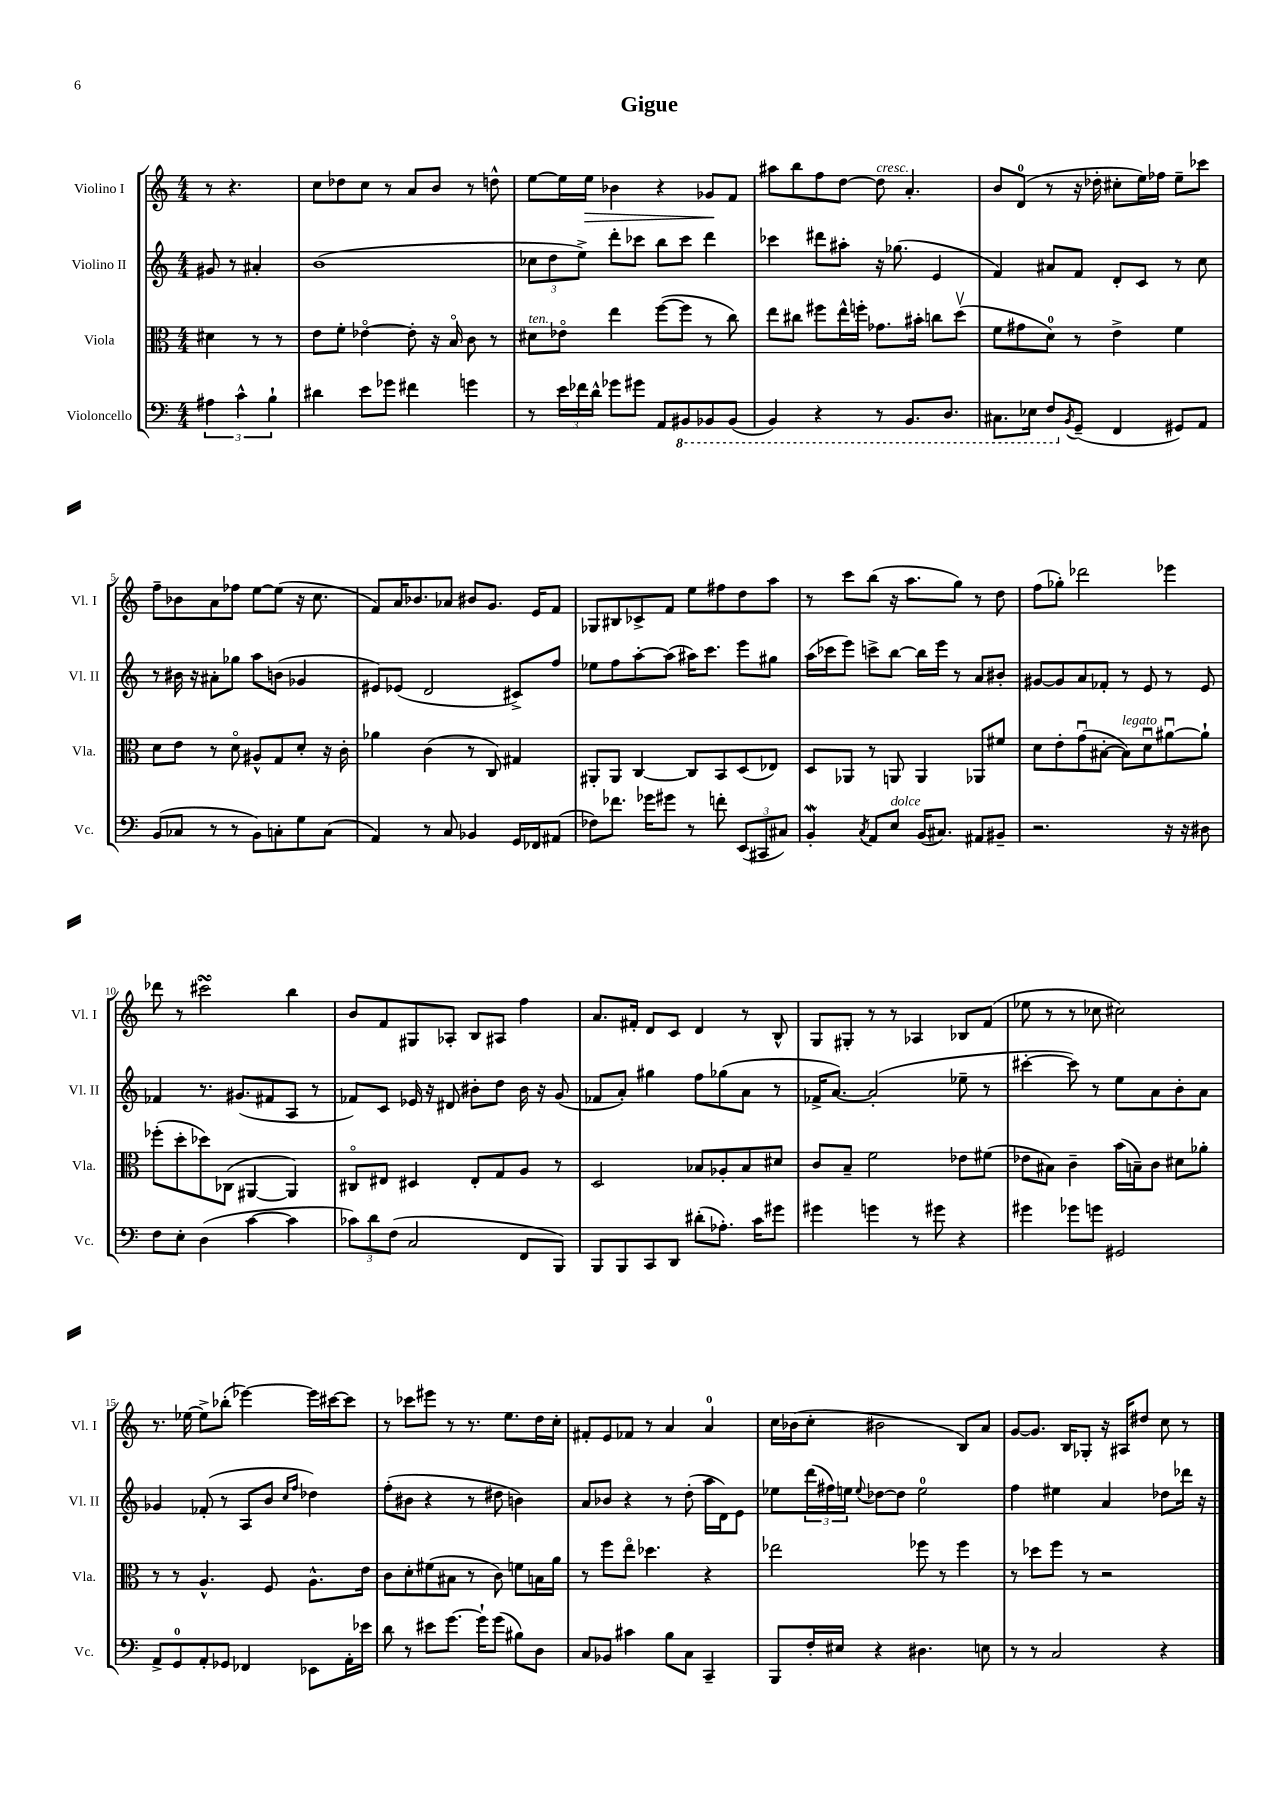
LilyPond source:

\header { title = "Gigue" }
<<
\new StaffGroup <<
\new Staff = "s0" \with { instrumentName = "Violino I" shortInstrumentName = "Vl. I" } {
    \clef treble \key c \major \numericTimeSignature \time 4/4 \partial 2
    r8 r4. |
    c''8 des''8 c''8 r8 a'8 b'8 r8 d''8-^ |
    e''8~ e''16 e''16\> bes'4 r4 ges'8\! f'8 |
    ais''8 b''8 f''8 d''8~ d''8^\markup { \italic "cresc." } a'4.-. |
    b'8 d'8-0( r8 r16 des''16-. cis''8-. e''16) fes''16 e''8-- ces'''8 |
    f''8-- bes'8 a'8 fes''8 e''8~ e''8( r16 c''8. |
    f'8) a'16 bes'8. aes'8 bis'8 g'8. e'16 f'8 |
    ges8 bis8 ces'8-> f'8 e''8 fis''8 d''8 a''8 |
    r8 c'''8 b''8( r16 a''8. g''8) r8 d''8 |
    f''8( ges''8-.) des'''2 ees'''4 |
    des'''8 r8 cis'''2\turn b''4 |
    b'8 f'8 gis8 aes8-. b8 ais8 f''4 |
    a'8. fis'16-. d'8 c'8 d'4 r8 b8-^ |
    g8 gis8-. r8 r8 aes4 bes8 f'8( |
    ees''8 r8 r8 ces''8 cis''2) |
    r8. ees''16~ ees''8-> bes''8-.( ees'''4~) ees'''16 cis'''16~ cis'''8 |
    r8 ces'''8 eis'''8 r8 r8. e''8. d''16 c''16-. |
    fis'8-. e'8 fes'8 r8 a'4 a'4-0 |
    c''16 bes'16( c''8-. bis'2 b8) a'8 |
    g'8~ g'8. b16 ges8-. r16 ais16 dis''8 c''8 r8 \bar "|." |
}
\new Staff = "s1" \with { instrumentName = "Violino II" shortInstrumentName = "Vl. II" } {
    \clef treble \key c \major \numericTimeSignature \time 4/4 \partial 2
    gis'8 r8 ais'4-. |
    b'1( |
    \tuplet 3/2 { ces''8 d''8 e''8->) } d'''8-. ces'''8 b''8 ces'''8 d'''4 |
    ces'''4 dis'''8 ais''8-. r16 ges''8.( e'4 |
    f'4) ais'8 f'8 d'8-. c'8 r8 c''8 |
    r8 bis'16 r16 ais'8-. ges''8 a''8 b'8( ges'4 |
    eis'8) ees'8( d'2 cis'8->) f''8 |
    ees''8 f''8 a''8~-. a''8( ais''16) c'''8. e'''8 gis''8 |
    a''16( ces'''16 e'''8) c'''8-> b''8~ b''16 e'''16 r8 a'8 bis'8-. |
    gis'8~ gis'8 a'8 fes'8-. r8 e'8 r8 e'8 |
    fes'4 r8. gis'8.( fis'8 a8 r8 |
    fes'8) c'8 ees'16 r16 dis'8 bis'8-. d''8 bis'16 r16 g'8( |
    fes'8 a'8-.) gis''4 f''8 ges''8( a'8 r8 |
    fes'16-> a'8.~) a'2-.( ees''8-- r8 |
    cis'''4~-. cis'''8) r8 e''8 a'8 b'8-. a'8 |
    ges'4 fes'8-.( r8 a8 b'8 \grace { c''16 f''16 } des''4) |
    f''8-.( bis'8 r4 r8 dis''8 b'4) |
    a'8 bes'8 r4 r8 d''8-.( a''16 d'16) e'8 |
    ees''8 \tuplet 3/2 { d'''16( fis''16) e''16 } \appoggiatura { e''8 } des''8~ des''8 e''2-0 |
    f''4 eis''4 a'4 des''8 des'''16 r16 \bar "|." |
}
\new Staff = "s2" \with { instrumentName = "Viola" shortInstrumentName = "Vla." } {
    \clef alto \key c \major \numericTimeSignature \time 4/4 \partial 2
    dis'4 r8 r8 |
    e'8 f'8-. ees'4~\flageolet ees'8-. r16 b16\flageolet c'8 r8 |
    dis'8^\markup { \italic "ten." } ees'8\flageolet e''4 f''8~( f''8 r8 c''8) |
    e''8 cis''8 fis''8 e''16-^ f''16-. ges'8. bis'16-. c''8 d''8\upbow( |
    f'8 gis'8 d'8-0) r8 e'4-> f'4 |
    d'8 e'8 r8 d'8\flageolet ais8-^ g8 d'8-. r16 c'16-. |
    aes'4 c'4( r8 c8) gis4 |
    ais,8-. ais,8 c4~ c8 b,8 d8( ees8) |
    d8 aes,8 r8 a,8 a,4 aes,8 fis'8 |
    d'8 e'8-. g'8\downbow( bis8~-. bis8^\markup { \italic "legato" }) d'8\downbow ais'8~\downbow ais'8-! |
    fes''8-.( d''8-. des''8) ces8( ais,4~ ais,4) |
    cis8\flageolet eis8 dis4 eis8-. g8 a8 r8 |
    d2 bes8 aes8-. bes8 dis'8 |
    c'8 b8-- f'2 ees'8 fis'8( |
    ees'8 bis8) c'4-- b'16( b16--) c'8 dis'8 aes'8-. |
    r8 r8 a4.-^ f8 a8.-^ e'16 |
    c'8 d'8-. fis'8( bis8 r8 c'8) f'8 b16 a'16 |
    r8 f''8 e''8\flageolet des''4. r4 |
    ees''2 fes''8 r8 fes''4 |
    r8 des''8 f''8 r8 r2 \bar "|." |
}
\new Staff = "s3" \with { instrumentName = "Violoncello" shortInstrumentName = "Vc." } {
    \clef bass \key c \major \numericTimeSignature \time 4/4 \partial 2
    \tuplet 3/2 { ais4 c'4-^ b4-! } |
    dis'4 e'8 ges'8 fis'4 g'4 |
    r8 \tuplet 3/2 { e'16 fes'16 d'16-^ } ges'8 gis'8 a,8 \ottava #-1 bis,,8 bes,,8 bes,,8( |
    b,,4) r4 r8 b,,8. d,8. |
    cis,8. ees,16 f,8 \ottava #0 \acciaccatura { b,8 } g,8--( f,4 gis,8) a,8 |
    b,8( ces8 r8 r8 b,8) c8-. g8 c8( |
    a,4) r8 c8 bes,4 g,16 fes,16 ais,8( |
    fes8) fes'8. ges'16 gis'8 r8 f'8-. \tuplet 3/2 { e,8( cis,8 cis8) } |
    b,4-.\mordent \acciaccatura { c8 } a,8 e8^\markup { \italic "dolce" } b,16( cis8.) ais,8 bis,8-- |
    r2. r16 r16 dis8 |
    f8 e8-. d4( c'4~ c'4 |
    \tuplet 3/2 { ces'8) d'8 f8( } c2 f,8 b,,8) |
    b,,8 b,,8 c,8 d,8 dis'8-.( aes8.-.) c'16 gis'8 |
    gis'4 g'4 r8 gis'8 r4 |
    gis'4 ges'8 g'8 gis,2 |
    a,8-> g,8-0 a,8-. ges,8 fes,4 ees,8 a,16-. ees'16 |
    d'8 r8 eis'8 g'8.~ g'16-! g'8( bis8) d8 |
    c8 bes,8 cis'4 b8 c8 c,4-- |
    b,,8 f16-. eis16 r4 dis4. e8 |
    r8 r8 c2 r4 \bar "|." |
}
>>
>>
